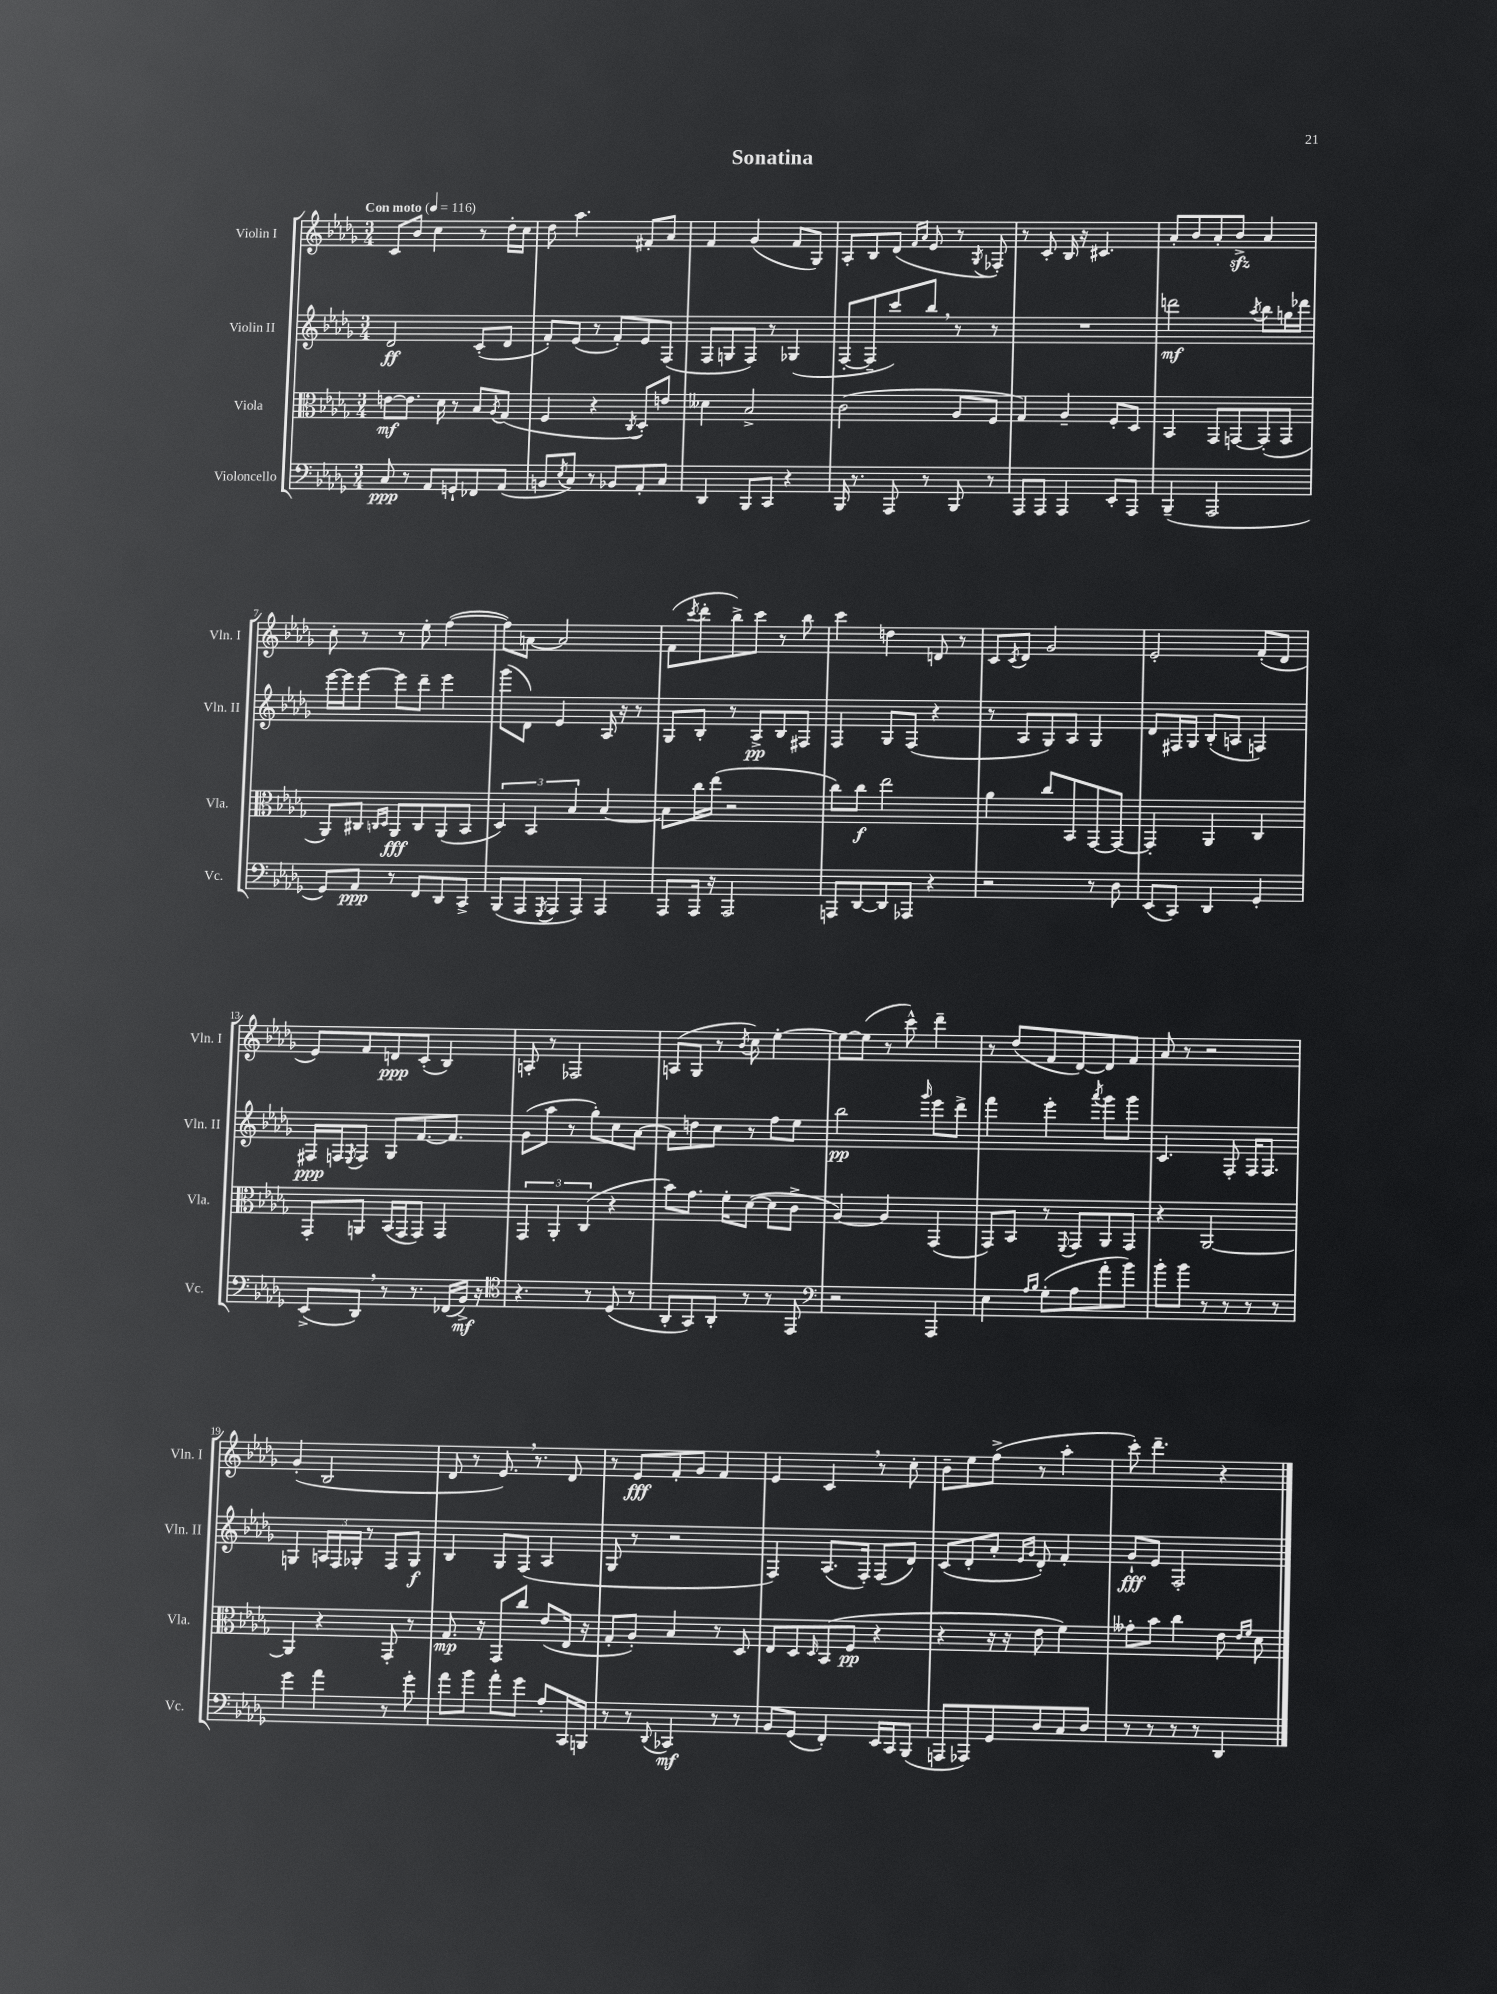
\header { title = "Sonatina" }
<<
\new StaffGroup <<
\new Staff = "s0" \with { instrumentName = "Violin I" shortInstrumentName = "Vln. I" } {
    \clef treble \key des \major \numericTimeSignature \time 3/4 \tempo "Con moto" 4 = 116
    c'8 bes'8 c''4 r8 des''16-. c''16 |
    des''8 aes''4. fis'8-. aes'8 |
    f'4 ges'4( f'8 ges8) |
    aes8-. bes8 des'8( \grace { f'16 aes'16 } ees'8 r8 \acciaccatura { ges8 } fes8-.) |
    r8 c'8-. bes16 r16 cis'4. |
    aes'8-. bes'8 aes'8-. bes'8->\sfz aes'4 |
    c''8-. r8 r8 ees''8-. f''4~( |
    f''8) a'8~ a'2 |
    f'8( \acciaccatura { c'''8 } des'''8-. bes''8->) c'''8 r8 bes''8 |
    c'''4 d''4 d'8 r8 |
    c'8 \acciaccatura { c'8 } des'8 ges'2 |
    ees'2-. f'8-.( des'8 |
    ees'8) f'8 d'8\ppp c'8-.( bes4) |
    a8-. r8 fes2 |
    a8( ges8 r8 \acciaccatura { bes'8 } c''8) ees''4~-. |
    ees''8~ ees''8( r8 c'''8-^) des'''4-- |
    r8 des''8( f'8 des'8~) des'8 f'8 |
    aes'8 r8 r2 |
    ges'4-.( bes2 |
    des'8 r8 ees'8.) \breathe r8. des'8 |
    r8 ees'8\fff f'8-. ges'8 f'4 |
    ees'4 c'4 \breathe r8 c''8-. |
    bes'8-- ees''8 f''8->( r8 aes''4-. |
    c'''8-.) des'''4.-- r4 \bar "|." |
}
\new Staff = "s1" \with { instrumentName = "Violin II" shortInstrumentName = "Vln. II" } {
    \clef treble \key des \major \numericTimeSignature \time 3/4
    des'2\ff c'8-.( des'8 |
    f'8-.) ees'8( r8 f'8-.) ees'8 f8( |
    f8 g8 f8) r8 ges4( |
    f8~-. f8-- c'''8) bes''8 \breathe r8 r8 |
    R2. |
    d'''2\mf \acciaccatura { aes''8 } bes''8 g''16 des'''16 |
    ees'''16~ ees'''16 ees'''8~ ees'''8 des'''8-- ees'''4 |
    ges'''8( des'8) ees'4 aes16 r16 r8 |
    ges8 bes8-. r8 aes8->\pp bes8 fis8 |
    f4 ges8 f8( r4 |
    r8 aes8 ges8) aes8 ges4 |
    des'8 fis16 ges16 bes8-.( a8 f4) |
    fis16\ppp f16 \acciaccatura { ees8 } f8 ges8 f'8.~ f'8. |
    ges'8( aes''8 r8 ges''8-.) c''8 aes'8~ |
    aes'8 d''8 c''8 r8 f''8 ees''8 |
    bes''2\pp \grace { ges'''16 } ees'''8 des'''8-> |
    f'''4 ees'''4-. \acciaccatura { aes'''8 } ges'''8 ges'''8 |
    c'4. f8-. f16 f8. |
    g4 \tuplet 3/2 { a16 f16 ges16-. } r8 f8 ges8\f |
    bes4 ges8 f8( aes4 |
    ges8 r8 r2 |
    f4) aes8.( f16-.) f8( des'8) |
    c'8( des'8-. aes'8-. \grace { ees'16 ges'16 } des'8-.) f'4-. |
    ges'8-!\fff ees'8 f2-. \bar "|." |
}
\new Staff = "s2" \with { instrumentName = "Viola" shortInstrumentName = "Vla." } {
    \clef alto \key des \major \numericTimeSignature \time 3/4
    e'8~\mf e'8. des'16 r8 bes8 \acciaccatura { aes8 } ges8( |
    f4 r4 \acciaccatura { c8 } des8-.) e'8 |
    deses'4 bes2-> |
    c'2( aes8 f8 |
    ges4) aes4-- f8-. des8 |
    bes,4 ges,8 g,8~ g,8-.( g,8 |
    aes,8) cis8 \grace { c16 des16 } aes,8\fff c8 aes,8( bes,8 |
    \tuplet 3/2 { des4) bes,4 bes4 } bes4~ |
    bes8 c''16 ees''16( r2 |
    c''8) c''8\f ees''2 |
    aes'4 c''8 bes,8 ges,8~ ges,8~ |
    ges,4-. aes,4 c4 |
    ges,8-. a,8 bes,16( ges,16 ges,8) ges,4 |
    \tuplet 3/2 { ges,4 aes,4-. c4( } r4 |
    bes'8) ges'8. f'16-. des'8~( des'8 c'8-> |
    aes4~) aes4 ges,4( |
    ges,8) bes,8 r8 \appoggiatura { f,8 } ges,8 aes,8 ges,8 |
    r4 aes,2~ |
    aes,4 r4 ges,8-. r8 |
    ges8.\mp r16 ges,8 c''8 ees'8( ees16 r16 |
    ges8-. aes8-.) bes4 r8 des8 |
    ees8 des8 \grace { des16 } bes,8( f8\pp r4 |
    r4 r16 r16 ees'8 f'4) |
    geses'8-. bes'8 c''4 ees'8 \grace { ees'16 f'16 } des'8 \bar "|." |
}
\new Staff = "s3" \with { instrumentName = "Violoncello" shortInstrumentName = "Vc." } {
    \clef bass \key des \major \numericTimeSignature \time 3/4
    c8\ppp r8 aes,8 g,8-! fes,8 aes,8( |
    b,8 \acciaccatura { ees8 } c8) r8 bes,8 aes,8-. c8 |
    des,4 bes,,8 c,8 r4 |
    bes,,16 r8. aes,,8 r8 bes,,8 r8 |
    aes,,8 aes,,8 aes,,4 ees,8-. aes,,8 |
    bes,,4--( aes,,2 |
    ges,8) aes,8\ppp r8 f,8 des,8 c,8-> |
    bes,,8( aes,,8 \acciaccatura { ges,,8 } aes,,8 aes,,8) aes,,4 |
    aes,,8 aes,,16 r16 aes,,2 |
    a,,8 des,8~ des,8 aes,,8 r4 |
    r2 r8 des8 |
    ees,8( c,8) des,4 ges,4-. |
    ees,8->( des,8) \breathe r8 r8. fes,16( bes,16->\mf) r16 |
    \clef tenor r4. r8 des8( r8 |
    aes,8-. ges,8) aes,8-. r8 r8 ees,8 |
    \clef bass r2 aes,,4 |
    ees4 \grace { aes16 bes16 } ges8-.( aes8 aes'8-. bes'8) |
    bes'8-. bes'8 r8 r8 r8 r8 |
    ges'4 aes'4 r8 ges'8-. |
    aes'8 bes'8 aes'8-. ges'8 aes8-. c,16 b,,16 |
    r8 r8 \appoggiatura { des,8 } ces,4\mf r8 r8 |
    bes,8 ges,8( f,4-.) ees,16 c,16 bes,,8( |
    a,,8 aes,,8) ges,8 des8 c8 des8 |
    r8 r8 r8 r8 des,4 \bar "|." |
}
>>
>>
